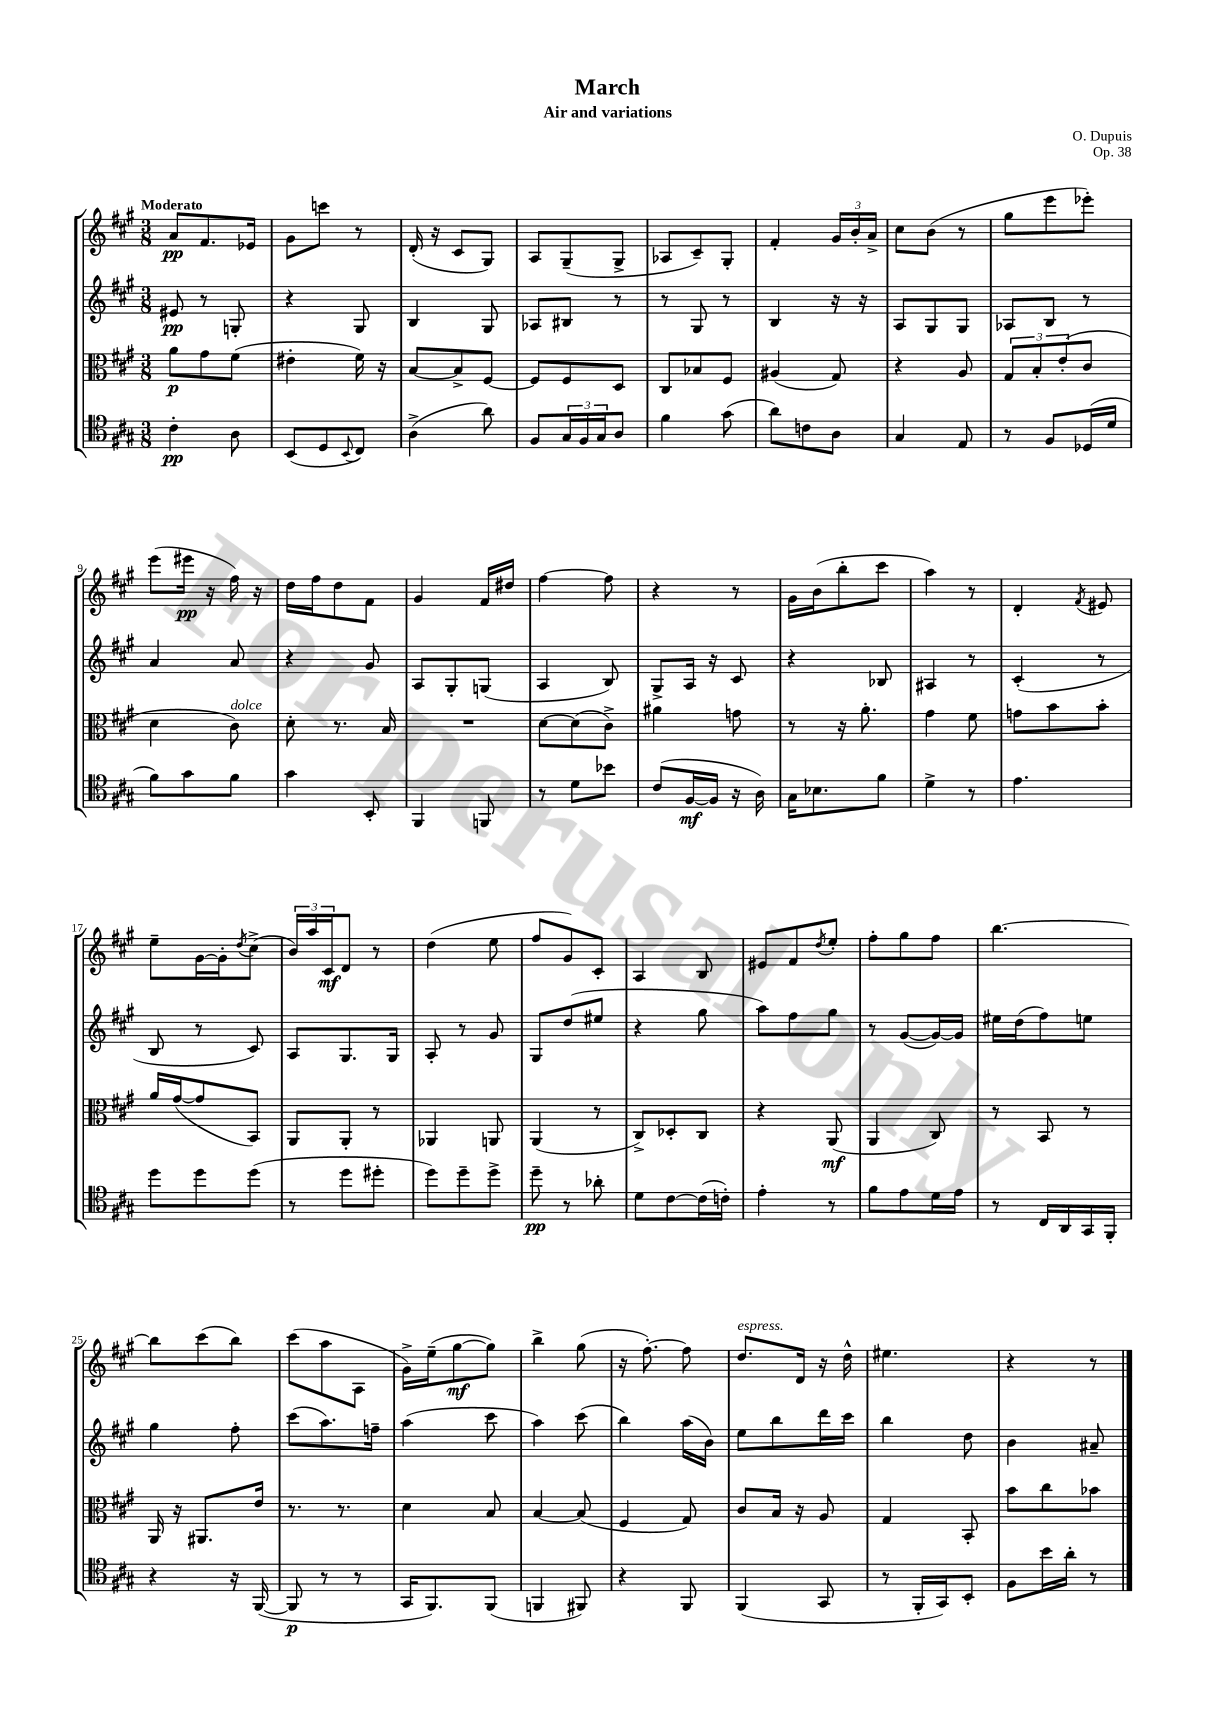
\header { title = "March" composer = "O. Dupuis" subtitle = "Air and variations" opus = "Op. 38" }
<<
\new StaffGroup <<
\new Staff = "s0" {
    \clef treble \key a \major \numericTimeSignature \time 3/8 \tempo "Moderato"
    a'8\pp fis'8. ees'16 |
    gis'8 c'''8 r8 |
    d'16-.( r16 cis'8 gis8) |
    a8 gis8--( gis8-> |
    aes8 cis'8--) gis8-. |
    fis'4-. \tuplet 3/2 { gis'16 b'16-. a'16-> } |
    cis''8 b'8( r8 |
    gis''8 e'''8 ees'''8-.) |
    e'''8( eis'''16\pp r16 fis''16) r16 |
    d''16 fis''16 d''8 fis'8 |
    gis'4 fis'16 dis''16 |
    fis''4~ fis''8 |
    r4 r8 |
    gis'16 b'16( b''8-. cis'''8 |
    a''4) r8 |
    d'4-. \acciaccatura { fis'8 } eis'8 |
    e''8-- gis'16~ gis'16-. \acciaccatura { d''8 } cis''8->( |
    \tuplet 3/2 { b'16) a''16 cis'16\mf } d'8 r8 |
    d''4( e''8 |
    fis''8 gis'8) cis'8-. |
    a4 b8 |
    eis'8 fis'8 \acciaccatura { d''8 } e''8-. |
    fis''8-. gis''8 fis''8 |
    b''4.~ |
    b''8 cis'''8( b''8) |
    cis'''8( a''8 a8 |
    gis'16->) e''16--( gis''8~\mf gis''8) |
    b''4-> gis''8( |
    r16 fis''8.~-.) fis''8 |
    d''8.^\markup { \italic "espress." } d'16 r16 d''16-^ |
    eis''4. |
    r4 r8 \bar "|." |
}
\new Staff = "s1" {
    \clef treble \key a \major \numericTimeSignature \time 3/8
    eis'8\pp r8 g8-. |
    r4 gis8 |
    b4 gis8 |
    aes8 bis8 r8 |
    r8 gis8 r8 |
    b4 r16 r16 |
    a8 gis8 gis8 |
    aes8 b8 r8 |
    a'4 a'8 |
    r4 gis'8 |
    a8 gis8-. g8( |
    a4 b8) |
    gis8-> a16 r16 cis'8 |
    r4 bes8 |
    ais4 r8 |
    cis'4-.( r8 |
    b8 r8 cis'8) |
    a8 gis8. gis16 |
    a8-. r8 gis'8 |
    gis8 d''8( eis''8 |
    r4 gis''8 |
    a''8) fis''8 gis''8 |
    r8 gis'8~( gis'16~) gis'16 |
    eis''16 d''16( fis''8) e''8 |
    gis''4 fis''8-. |
    cis'''8( a''8.) f''16-- |
    a''4( cis'''8 |
    a''4) cis'''8( |
    b''4) a''16( b'16) |
    e''8 b''8 d'''16 cis'''16 |
    b''4 d''8 |
    b'4 ais'8-- \bar "|." |
}
\new Staff = "s2" {
    \clef alto \key a \major \numericTimeSignature \time 3/8
    a'8\p gis'8 fis'8( |
    eis'4-. fis'16) r16 |
    b8~ b8-> fis8~ |
    fis8 fis8 d8 |
    cis8 bes8 fis8 |
    ais4( gis8) |
    r4 a8 |
    \tuplet 3/2 { gis8 b8-. e'8-.( } cis'8 |
    d'4 cis'8^\markup { \italic "dolce" }) |
    d'8-. r8. b16 |
    R4. |
    d'8~ d'8( cis'8->) |
    ais'4 g'8 |
    r8 r16 a'8.-. |
    gis'4 fis'8 |
    g'8 b'8 b'8-. |
    a'16 gis'16~( gis'8 b,8) |
    a,8 a,8-. r8 |
    aes,4 a,8 |
    a,4( r8 |
    cis8->) des8-. cis8 |
    r4 a,8\mf( |
    a,4 cis8) |
    r8 b,8 r8 |
    a,16 r16 ais,8. e'16 |
    r8. r8. |
    d'4 b8 |
    b4~ b8( |
    fis4 gis8) |
    cis'8 b16 r16 a8 |
    gis4 b,8-. |
    b'8 cis''8 bes'8 \bar "|." |
}
\new Staff = "s3" {
    \clef tenor \key a \major \numericTimeSignature \time 3/8
    cis'4-.\pp a8 |
    b,8( d8 \appoggiatura { b,8 } cis8) |
    a4->( a'8) |
    fis8 \tuplet 3/2 { gis16 fis16 gis16 } a8 |
    fis'4 gis'8( |
    a'8) c'8 a8 |
    gis4 e8 |
    r8 fis8 des16( d'16 |
    fis'8) gis'8 fis'8 |
    gis'4 b,8-. |
    fis,4 f,8 |
    r8 d'8 bes'8 |
    cis'8( fis16~\mf fis16 r16 a16) |
    gis16 bes8. fis'8 |
    d'4-> r8 |
    e'4. |
    d''8 d''8 d''8( |
    r8 d''8 dis''8-. |
    d''8) d''8-- d''8-> |
    d''8--\pp r8 aes'8-. |
    d'8 cis'8~ cis'16( c'16-.) |
    e'4-. r8 |
    fis'8 e'8 d'16 e'16 |
    r8 cis16 a,16 gis,16 fis,16-. |
    r4 r16 fis,16~( |
    fis,8\p r8 r8 |
    gis,16 fis,8.) fis,8( |
    f,4 fis,8) |
    r4 fis,8 |
    fis,4( gis,8 |
    r8 fis,16-. gis,16) b,8-. |
    fis8 b'16 a'16-. r8 \bar "|." |
}
>>
>>
